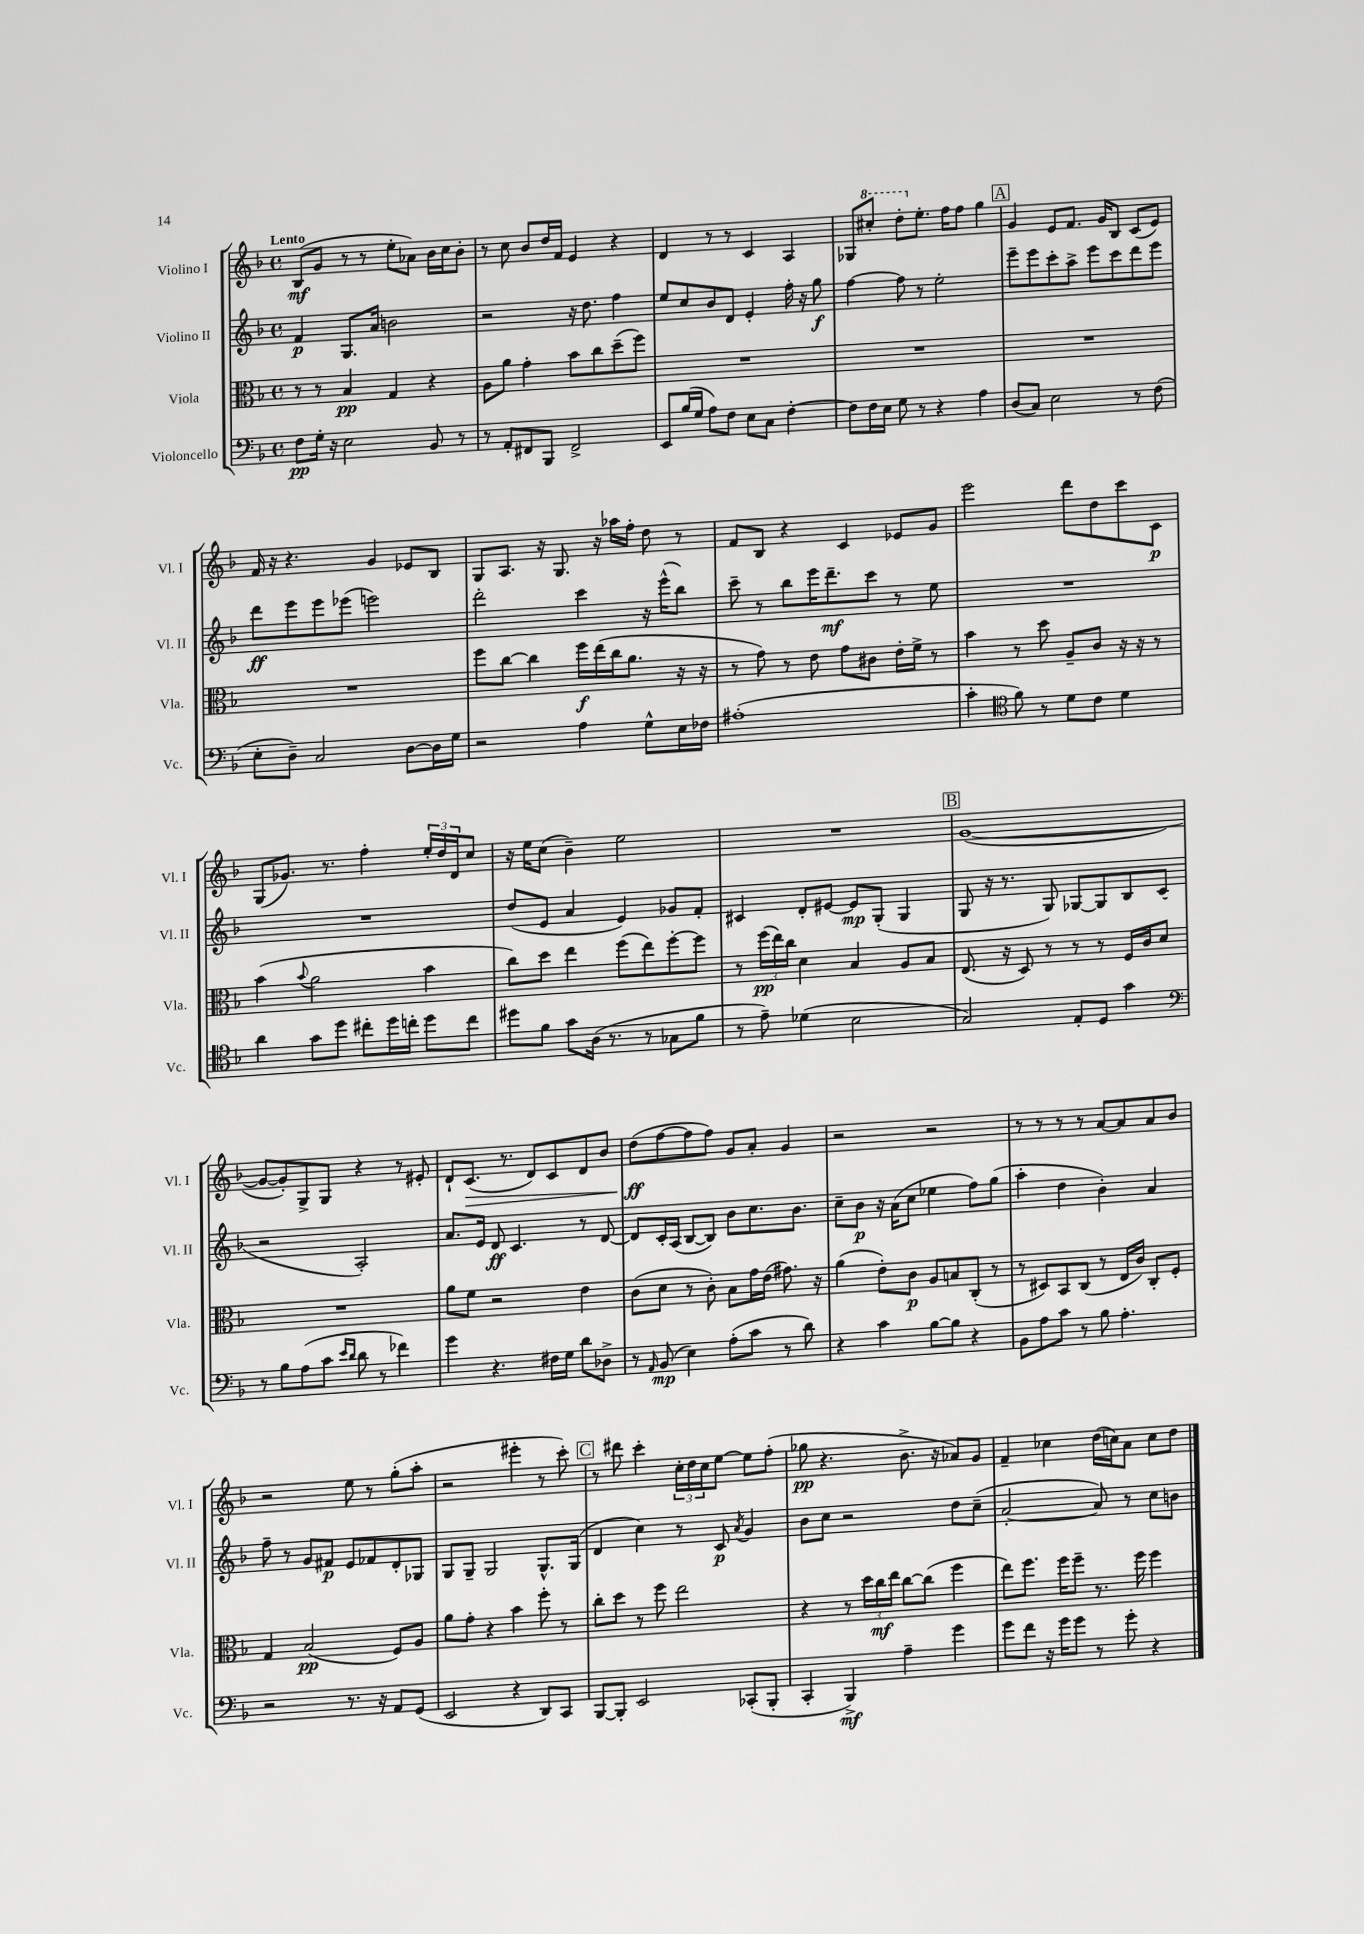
<<
\new StaffGroup <<
\new Staff = "s0" \with { instrumentName = "Violino I" shortInstrumentName = "Vl. I" } {
    \clef treble \key f \major \defaultTimeSignature \time 4/4 \tempo "Lento"
    bes8\mf( g'8 r8 r8 e''8-. aes'8) bes'16 c''16 bes'8-. |
    r8 c''8 bes'8 d''16 f'16 e'4 r4 |
    d'4 r8 r8 c'4 a4 |
    ges8 \ottava #1 cis'''8-. d'''8-. \ottava #0 e''8.-. f''16 f''8 g''4 |
    \mark \markup { \box "A" } g'4 e'8 f'8. g'16 bes8 c'8( e'8) |
    f'16 r16 r4. g'4 ees'8 bes8 |
    g8 a8. r16 g8. r16 aes''16 f''16-. d''8 r8 |
    f'8 bes8 r4 c'4 ees'8 g'8 |
    e'''2 d'''8 d''8 c'''8 c'8\p |
    g8( ges'8.) r8. f''4-. \tuplet 3/2 { e''16-. d''16 d'16 } c''8 |
    r16 e''16 c''8( bes'4--) e''2 |
    R1 |
    \mark \markup { \box "B" } g'1~( |
    g'8~ g'8-.) g8-> g8 r4 r8 eis'8-. |
    d'8-! c'8.\>( r8. d'8) c'8 d'8 bes'8 |
    d''8\ff\!( f''8~ f''8 f''8) g'8 a'8-. g'4 |
    r2 r2 |
    r8 r8 r8 r8 a'8~ a'8 a'8 bes'8 |
    r2 e''8 r8 g''8-.( a''8-. |
    r2 eis'''4-. r8 c'''8-.) |
    \mark \markup { \box "C" } r8 dis'''8 c'''4-. \tuplet 3/2 { c''16-. d''16 c''16 } e''8~ e''8 f''8-.( |
    ges''8\pp r4. bes'8.-> r16 aes'8) g'8 |
    f'4-- ces''4 d''16( c''16) a'8 c''8 d''8 \bar "|." |
}
\new Staff = "s1" \with { instrumentName = "Violino II" shortInstrumentName = "Vl. II" } {
    \clef treble \key f \major \defaultTimeSignature \time 4/4
    f'4\p g8. a'16 b'2 |
    r2 r16 d''8. f''4 |
    e''8 c''8 bes'8 d'8 e'4-. f''16-. r16 g''8\f |
    f''4~ f''8 r8 e''2-. |
    \mark \markup { \box "A" } e'''8-- e'''8 c'''8-. a''8-> e'''8 c'''8 d'''8 e'''8 |
    d'''8\ff e'''8 e'''8 ees'''8( e'''2) |
    d'''2-. c'''4 r16 e'''16-^( bes''8) |
    c'''8-- r8 bes''8 e'''16 d'''8.--\mf c'''8 r8 e''8 |
    R1 |
    R1 |
    d''8( e'8 a'4 e'4) ges'8 f'8-. |
    cis'4 d'8-. eis'8~ eis'8\mp g8-.( g4 |
    \mark \markup { \box "B" } g8 r16 r8. g8) ges8~ ges8 bes8 c'8( |
    r2 a2-.) |
    a'8. e'16 d'8\ff c'4. r8 d'8~ |
    d'8 c'16-. a16( bes8~ bes8) bes'8 c''8. bes'8. |
    c''8-- bes'8\p r16 a'16( c''8 ees''4 f''8) g''8( |
    a''4-. d''4 bes'4-.) a'4 |
    f''8-- r8 g'8 fis'8\p e'8 fes'8 d'8-. ges8 |
    g8 g8-- g2 g8.-^ g16( |
    \mark \markup { \box "C" } d'4 c''4) r8 c'8\p \acciaccatura { a'8 } g'4 |
    bes'8 c''8 r2 d''8 c''8--( |
    a'2~-. a'8) r8 c''8 b'8 \bar "|." |
}
\new Staff = "s2" \with { instrumentName = "Viola" shortInstrumentName = "Vla." } {
    \clef alto \key f \major \defaultTimeSignature \time 4/4
    r8 r8 bes4\pp g4 r4 |
    a8 a'8 g'4-. bes'8 c''8 d''8--( f''8) |
    R1 |
    R1 |
    \mark \markup { \box "A" } R1 |
    R1 |
    f''8 c''8~ c''4 f''16\f e''16( c''16 a'8. r16 r16 |
    r8 g'8) r8 e'8 g'8 cis'8 e'16-. f'16-> r8 |
    bes'4 r8 d''8 a8-- c'8 r16 r16 r8 |
    bes'4( \appoggiatura { bes'8 } a'2 bes'4 |
    c''8) d''8 e''4 f''8( e''8) f''8~-. f''8 |
    r8 \tuplet 3/2 { f''16\pp( e''16) c''16 } d'4 bes4 a8 bes8 |
    \mark \markup { \box "B" } e8.( r16 d8) r8 r8 r8 f16 c'16 d'8 |
    R1 |
    a'8 f'8 r2 e'4 |
    c'8( d'8 r8 c'8-.) bes8 g'16 e'16( gis'8.) r16 |
    a'4( e'8-.) c'8\p a8 b8 c8-.( r8 |
    r8 dis8) bes,8 c8( r8 e16 c'16) c8-. f8-. |
    g4 bes2\pp( f8) a8 |
    a'8 g'8-. r4 bes'4 f''8-. r8 |
    \mark \markup { \box "C" } c''8-. d''8 r8 f''8 e''2 |
    r4 r8 \tuplet 3/2 { d''16 c''16\mf e''16 } c''8~ c''8( f''4 |
    e''8) f''8. f''16 f''8-- r8. f''16 f''4 \bar "|." |
}
\new Staff = "s3" \with { instrumentName = "Violoncello" shortInstrumentName = "Vc." } {
    \clef bass \key f \major \defaultTimeSignature \time 4/4
    f8\pp g16-. r16 e2 bes,8 r8 |
    r8 a,8-. fis,8 bes,,8 fis,2-> |
    e,8 bes16( g16 a8) f8 e8 c8 f4~-. |
    f8 f16 e16 g8 r8 r4 a4 |
    \mark \markup { \box "A" } d8( c8) e2 r8 f8( |
    e8-. d8--) c2 d8~ d16 g16 |
    r2 a4 g8-^ e16 fes16 |
    ais1-.( |
    c'4-. \clef tenor f'8) r8 d'8 c'8 d'4 |
    a'4 g'8 d''8 cis''8-. d''16 c''16-. d''8 c''8 |
    dis''8 f'8 g'8 a16( r8. r8 ges8 f'8 |
    r8 e'8--) des'4( bes2 |
    \mark \markup { \box "B" } g2) e8-. d8 g'4 |
    \clef bass r8 bes8 a8( c'8 \grace { e'16 d'16 } d'8 r8 fes'4) |
    g'4 r4. fis16 g16 d'8 des8-> |
    r8 \grace { a,16 } bes,8\mp( e4) a8-.( c'8 r8 d'8) |
    r4 c'4 bes8~ bes8 r4 |
    bes,8 a8 c'8 r8 bes8 a4.-. |
    r2 r8. r16 a,8 g,8( |
    e,2 r4 d,8) c,8 |
    \mark \markup { \box "C" } bes,,8~ bes,,8-. e,2 ces,8-.( bes,,8-. |
    c,4-. bes,,4->\mf) a4-- g'4 |
    g'8 f'8 r16 g'16 g'8 r8 g'8-. r4 \bar "|." |
}
>>
>>
\layout { \context { \Score \remove "Bar_number_engraver" } }
